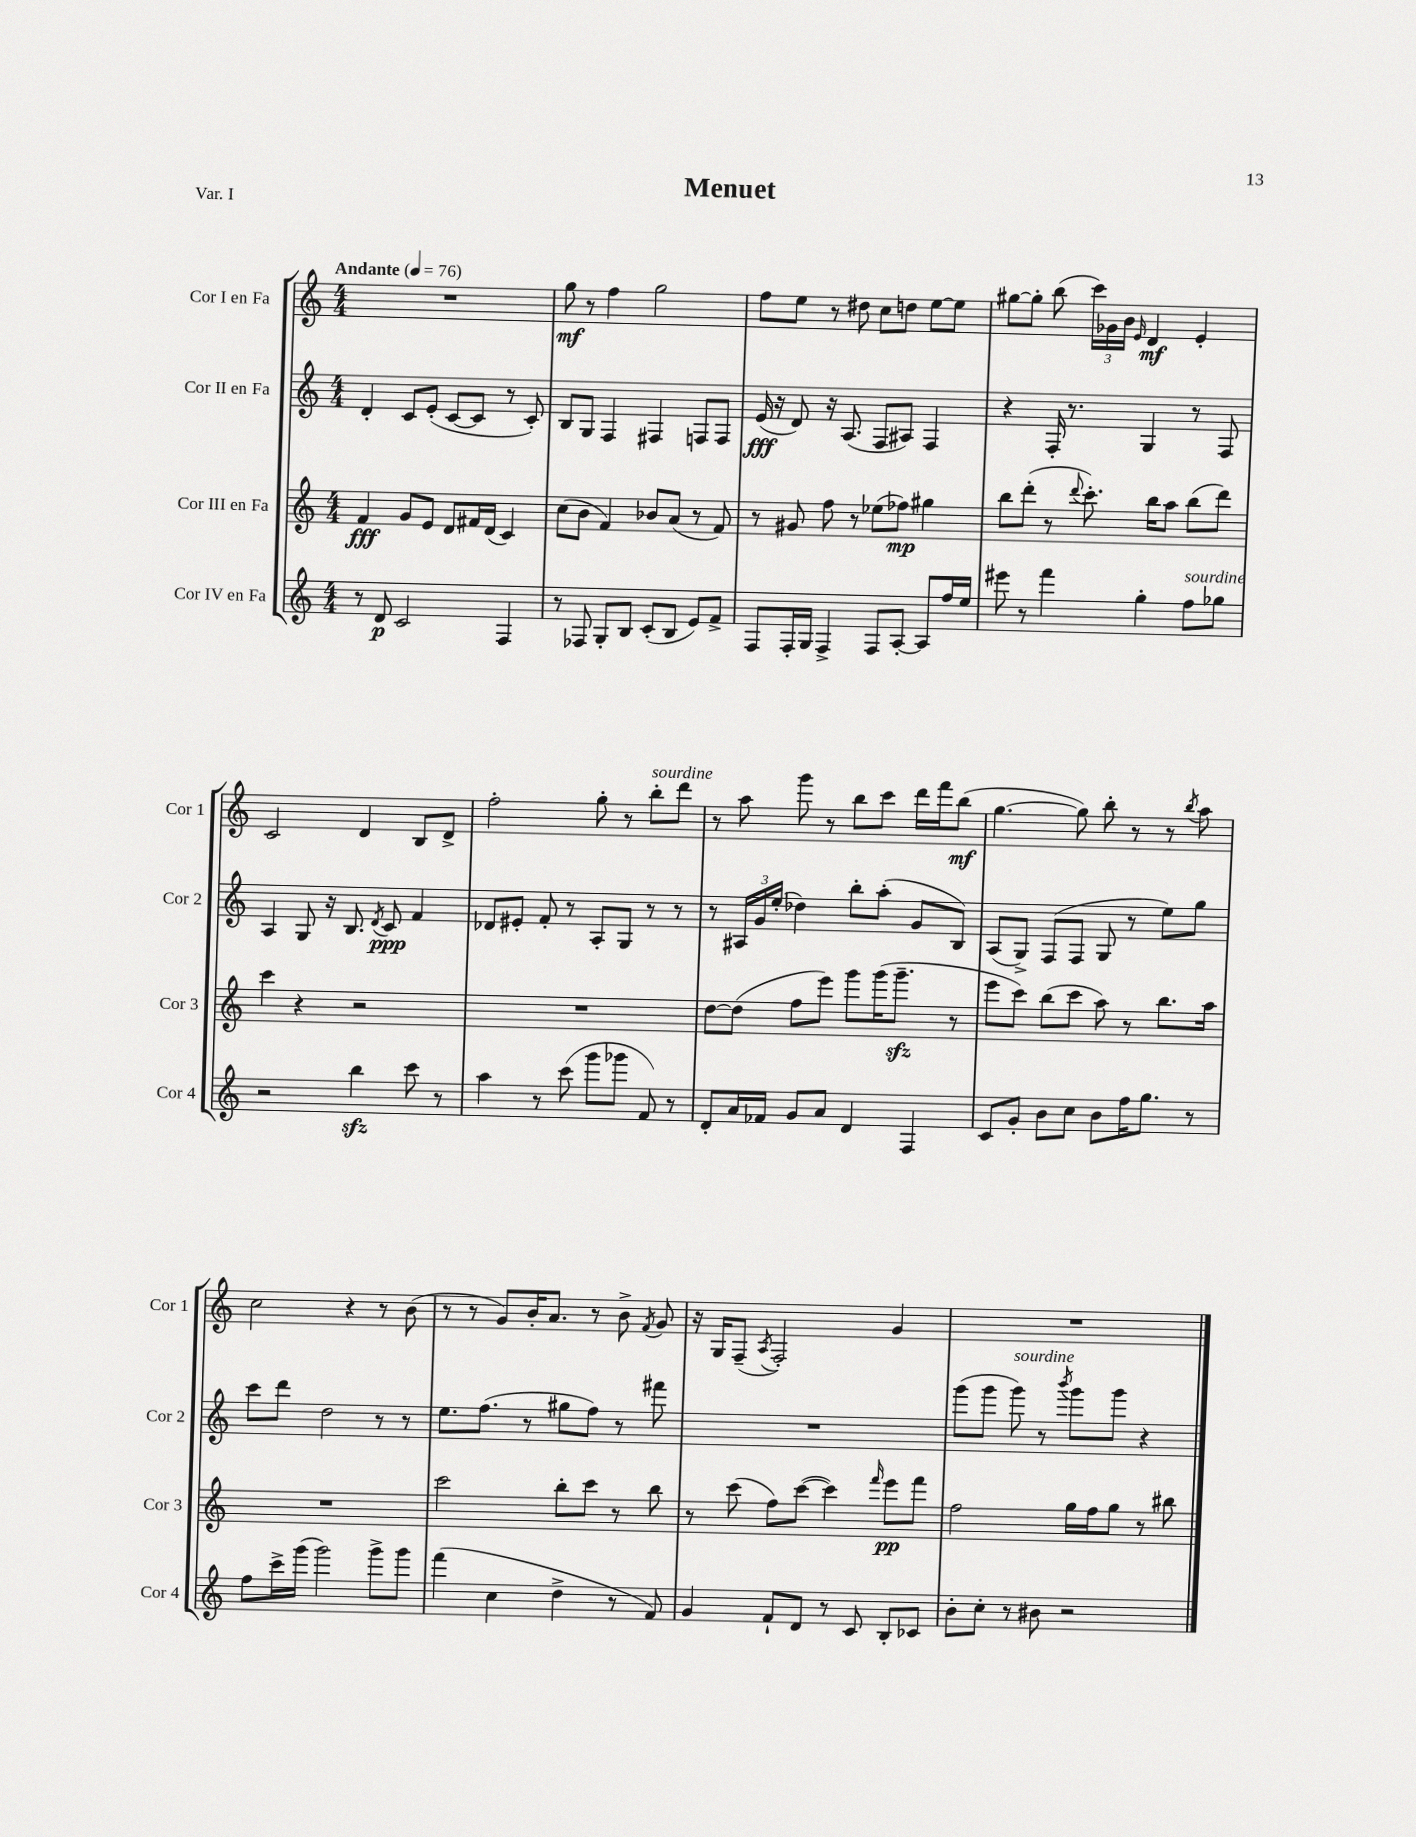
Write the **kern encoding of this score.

**kern	**dynam	**kern	**dynam	**kern	**dynam	**kern	**dynam
*part4	*part4	*part3	*part3	*part2	*part2	*part1	*part1
*staff4	*staff4	*staff3	*staff3	*staff2	*staff2	*staff1	*staff1
*I"Cor IV en Fa	*	*I"Cor III en Fa	*	*I"Cor II en Fa	*	*I"Cor I en Fa	*
*I'Cor 4	*	*I'Cor 3	*	*I'Cor 2	*	*I'Cor 1	*
*clefG2	*	*clefG2	*	*clefG2	*	*clefG2	*
*k[]	*	*k[]	*	*k[]	*	*k[]	*
*M4/4	*	*M4/4	*	*M4/4	*	*M4/4	*
*MM76	*	*MM76	*	*MM76	*	*MM76	*
=1	=1	=1	=1	=1	=1	=1	=1
!	!	!	!	!	!	!LO:TX:a:B:t=Andante	!
8r	.	4f/	fff	4d'/	.	1r	.
8d/	p	.	.	.	.	.	.
2c/	.	8g/L	.	8c/L	.	.	.
.	.	8e/J	.	(8e'/J	.	.	.
.	.	8d/L	.	[8c/L	.	.	.
.	.	16f#X/L	.	8c/J]	.	.	.
.	.	(16d/JJ	.	.	.	.	.
4F/	.	4c/)	.	8r	.	.	.
.	.	.	.	8c'/)	.	.	.
=2	=2	=2	=2	=2	=2	=2	=2
8r	.	(8cc\L	.	8B/L	.	8gg\	mf
8F-X/	.	8b\J	.	8G/J	.	8r	.
8G'/L	.	4f/)	.	4F/	.	4ff\	.
8B/J	.	.	.	.	.	.	.
(8c'/L	.	8b-X/L	.	4F#X/	.	2gg\	.
8B/J	.	(8a/J	.	.	.	.	.
8e/L)	.	8r	.	8Fn/L	.	.	.
8f^/J	.	8f/)	.	8F/J	.	.	.
=3	=3	=3	=3	=3	=3	=3	=3
8F/L	.	8r	.	(16e/	fff	8ff\L	.
.	.	.	.	16r	.	.	.
16F'/L	.	8g#X/	.	8d/)	.	8ee\J	.
16G/JJ	.	.	.	.	.	.	.
4F^/	.	8ff\	.	16r	.	8r	.
.	.	.	.	(8.A/	.	.	.
.	.	8r	.	.	.	8dd#X\	.
8F/L	.	(8ee-X\L	.	8F/L	.	8cc\L	.
[8A'/J	.	8ff-X\J)	mp	8A#X/J)	.	8ddn\J	.
8A/L]	.	4gg#X\	.	4F/	.	[8ee\L	.
16ff/L	.	.	.	.	.	8ee\J]	.
16ee/JJ	.	.	.	.	.	.	.
=4	=4	=4	=4	=4	=4	=4	=4
8eee#X\	.	8bb\L	.	4r	.	[8gg#X\L	.
8r	.	(8ddd'\J	.	.	.	8gg#'\J]	.
4fff\	.	8r	.	16F'/	.	(8bb\	.
.	.	.	.	8.r	.	.	.
.	.	8qqddd/	.	.	.	.	.
.	.	8.ccc'\)	.	.	.	24ccc\LL)	.
.	.	.	.	.	.	24g-X\	.
.	.	.	.	.	.	24b\JJ	.
.	.	.	.	.	.	16qqe/	.
4gg'\	.	.	.	4G/	.	4d/	mf
.	.	16bb\KL	.	.	.	.	.
.	.	8aa\J	.	.	.	.	.
!LO:TX:a:i:t=sourdine	!	!	!	!	!	!	!
8ff\L	.	(8bb\L	.	8r	.	4e'/	.
8gg-X\J	.	8ddd\J)	.	8F/	.	.	.
!!LO:LB:g=z
=5	=5	=5	=5	=5	=5	=5	=5
2r	.	4ccc\	.	4A/	.	2c/	.
.	.	4r	.	8G/	.	.	.
.	.	.	.	16r	.	.	.
.	.	.	.	8.B/	.	.	.
4bbzz\	.	2r	.	.	.	4d/	.
.	.	.	.	8qd/	.	.	.
.	.	.	.	8c/	ppp	.	.
8ccc\	.	.	.	4f/	.	8B/L	.
8r	.	.	.	.	.	8d^/J	.
=6	=6	=6	=6	=6	=6	=6	=6
4aa\	.	1r	.	8d-X/L	.	2ff'\	.
.	.	.	.	8e#X'/J	.	.	.
8r	.	.	.	8f'/	.	.	.
(8ccc\	.	.	.	8r	.	.	.
8ggg\L	.	.	.	8A'/L	.	8gg'\	.
8ggg-X\J	.	.	.	8G/J	.	8r	.
!	!	!	!	!	!	!LO:TX:a:i:t=sourdine	!
8f/)	.	.	.	8r	.	8bb'\L	.
8r	.	.	.	8r	.	8ddd\J	.
=7	=7	=7	=7	=7	=7	=7	=7
8d'/L	.	[8dd\L	.	8r	.	8r	.
16a/L	.	(8dd\J]	.	24A#X/LL	.	8aa\	.
.	.	.	.	24g/	.	.	.
16f-X/JJ	.	.	.	.	.	.	.
.	.	.	.	(24ee'/JJ	.	.	.
8g/L	.	8ff\L	.	4dd-X\)	.	8ggg\	.
8a/J	.	8eee\J)	.	.	.	8r	.
4d/	.	8ggg\L	.	8bb'\L	.	8bb\L	.
.	.	(16ggg\K	.	(8aa'\J	.	8ccc\J	.
.	.	8.gggzz~\J	.	.	.	.	.
4F/	.	.	.	8g/L	.	16ddd\LL	.
.	.	.	.	.	.	16fff\J	.
.	.	8r	.	8B/J)	.	(8bb\J	mf
=8	=8	=8	=8	=8	=8	=8	=8
8c/L	.	8eee\L	.	(8A/L	.	[4.gg\	.
8g'/J	.	8ccc\J)	.	8G^/J)	.	.	.
8b\L	.	(8bb\L	.	(8F/L	.	.	.
8cc\J	.	8ccc\J	.	8F/J	.	8gg\])	.
8b\L	.	8aa\)	.	8G/	.	8bb'\	.
16ff\K	.	8r	.	8r	.	8r	.
8.gg\J	.	.	.	.	.	.	.
.	.	8.bb\L	.	8ee\L)	.	8r	.
.	.	.	.	.	.	8qbb/	.
8r	.	.	.	8gg\J	.	8aa\	.
.	.	16aa\Jk	.	.	.	.	.
!!LO:LB:g=z
=9	=9	=9	=9	=9	=9	=9	=9
8ff\L	.	1r	.	8ccc\L	.	2cc\	.
16ccc^\L	.	.	.	8ddd\J	.	.	.
(16ggg\JJ	.	.	.	.	.	.	.
2ggg\)	.	.	.	2dd\	.	.	.
.	.	.	.	.	.	4r	.
8ggg^\L	.	.	.	8r	.	8r	.
8ggg\J	.	.	.	8r	.	(8b\	.
=10	=10	=10	=10	=10	=10	=10	=10
(4fff\	.	2ccc\	.	8.ee\L	.	8r	.
.	.	.	.	.	.	8r	.
.	.	.	.	(8.ff\J	.	.	.
4cc\	.	.	.	.	.	8g/L)	.
.	.	.	.	8r	.	16b'/K	.
.	.	.	.	.	.	8.a/J	.
4dd^\	.	8bb'\L	.	8gg#X\L	.	.	.
.	.	8ccc\J	.	8ff\J)	.	8r	.
8r	.	8r	.	8r	.	8b^\	.
.	.	.	.	.	.	8qf/	.
8f/)	.	8bb\	.	8fff#X\	.	8g/	.
=11	=11	=11	=11	=11	=11	=11	=11
4g/	.	8r	.	1r	.	16r	.
.	.	.	.	.	.	16G/KL	.
.	.	(8ccc\	.	.	.	(8F~/J	.
.	.	.	.	.	.	8qA/	.
8f`/L	.	8ff\L)	.	.	.	2F'/)	.
8d/J	.	([8ccc\J	.	.	.	.	.
8r	.	4ccc\])	.	.	.	.	.
8c/	.	.	.	.	.	.	.
.	.	16qqfff/	.	.	.	.	.
8B'/L	.	8eee\L	pp	.	.	4g/	.
8c-X/J	.	8fff\J	.	.	.	.	.
=12	=12	=12	=12	=12	=12	=12	=12
8b'\L	.	2ff\	.	(8ggg\L	.	1r	.
8cc'\J	.	.	.	8ggg\J	.	.	.
!	!	!	!	!LO:TX:a:i:t=sourdine	!	!	!
8r	.	.	.	8ggg\)	.	.	.
8b#X\	.	.	.	8r	.	.	.
.	.	.	.	8qbbb/	.	.	.
2r	.	16gg\LL	.	8ggg\L	.	.	.
.	.	16ff\J	.	.	.	.	.
.	.	8gg\J	.	8ggg\J	.	.	.
.	.	8r	.	4r	.	.	.
.	.	8bb#X\	.	.	.	.	.
==	==	==	==	==	==	==	==
*-	*-	*-	*-	*-	*-	*-	*-
